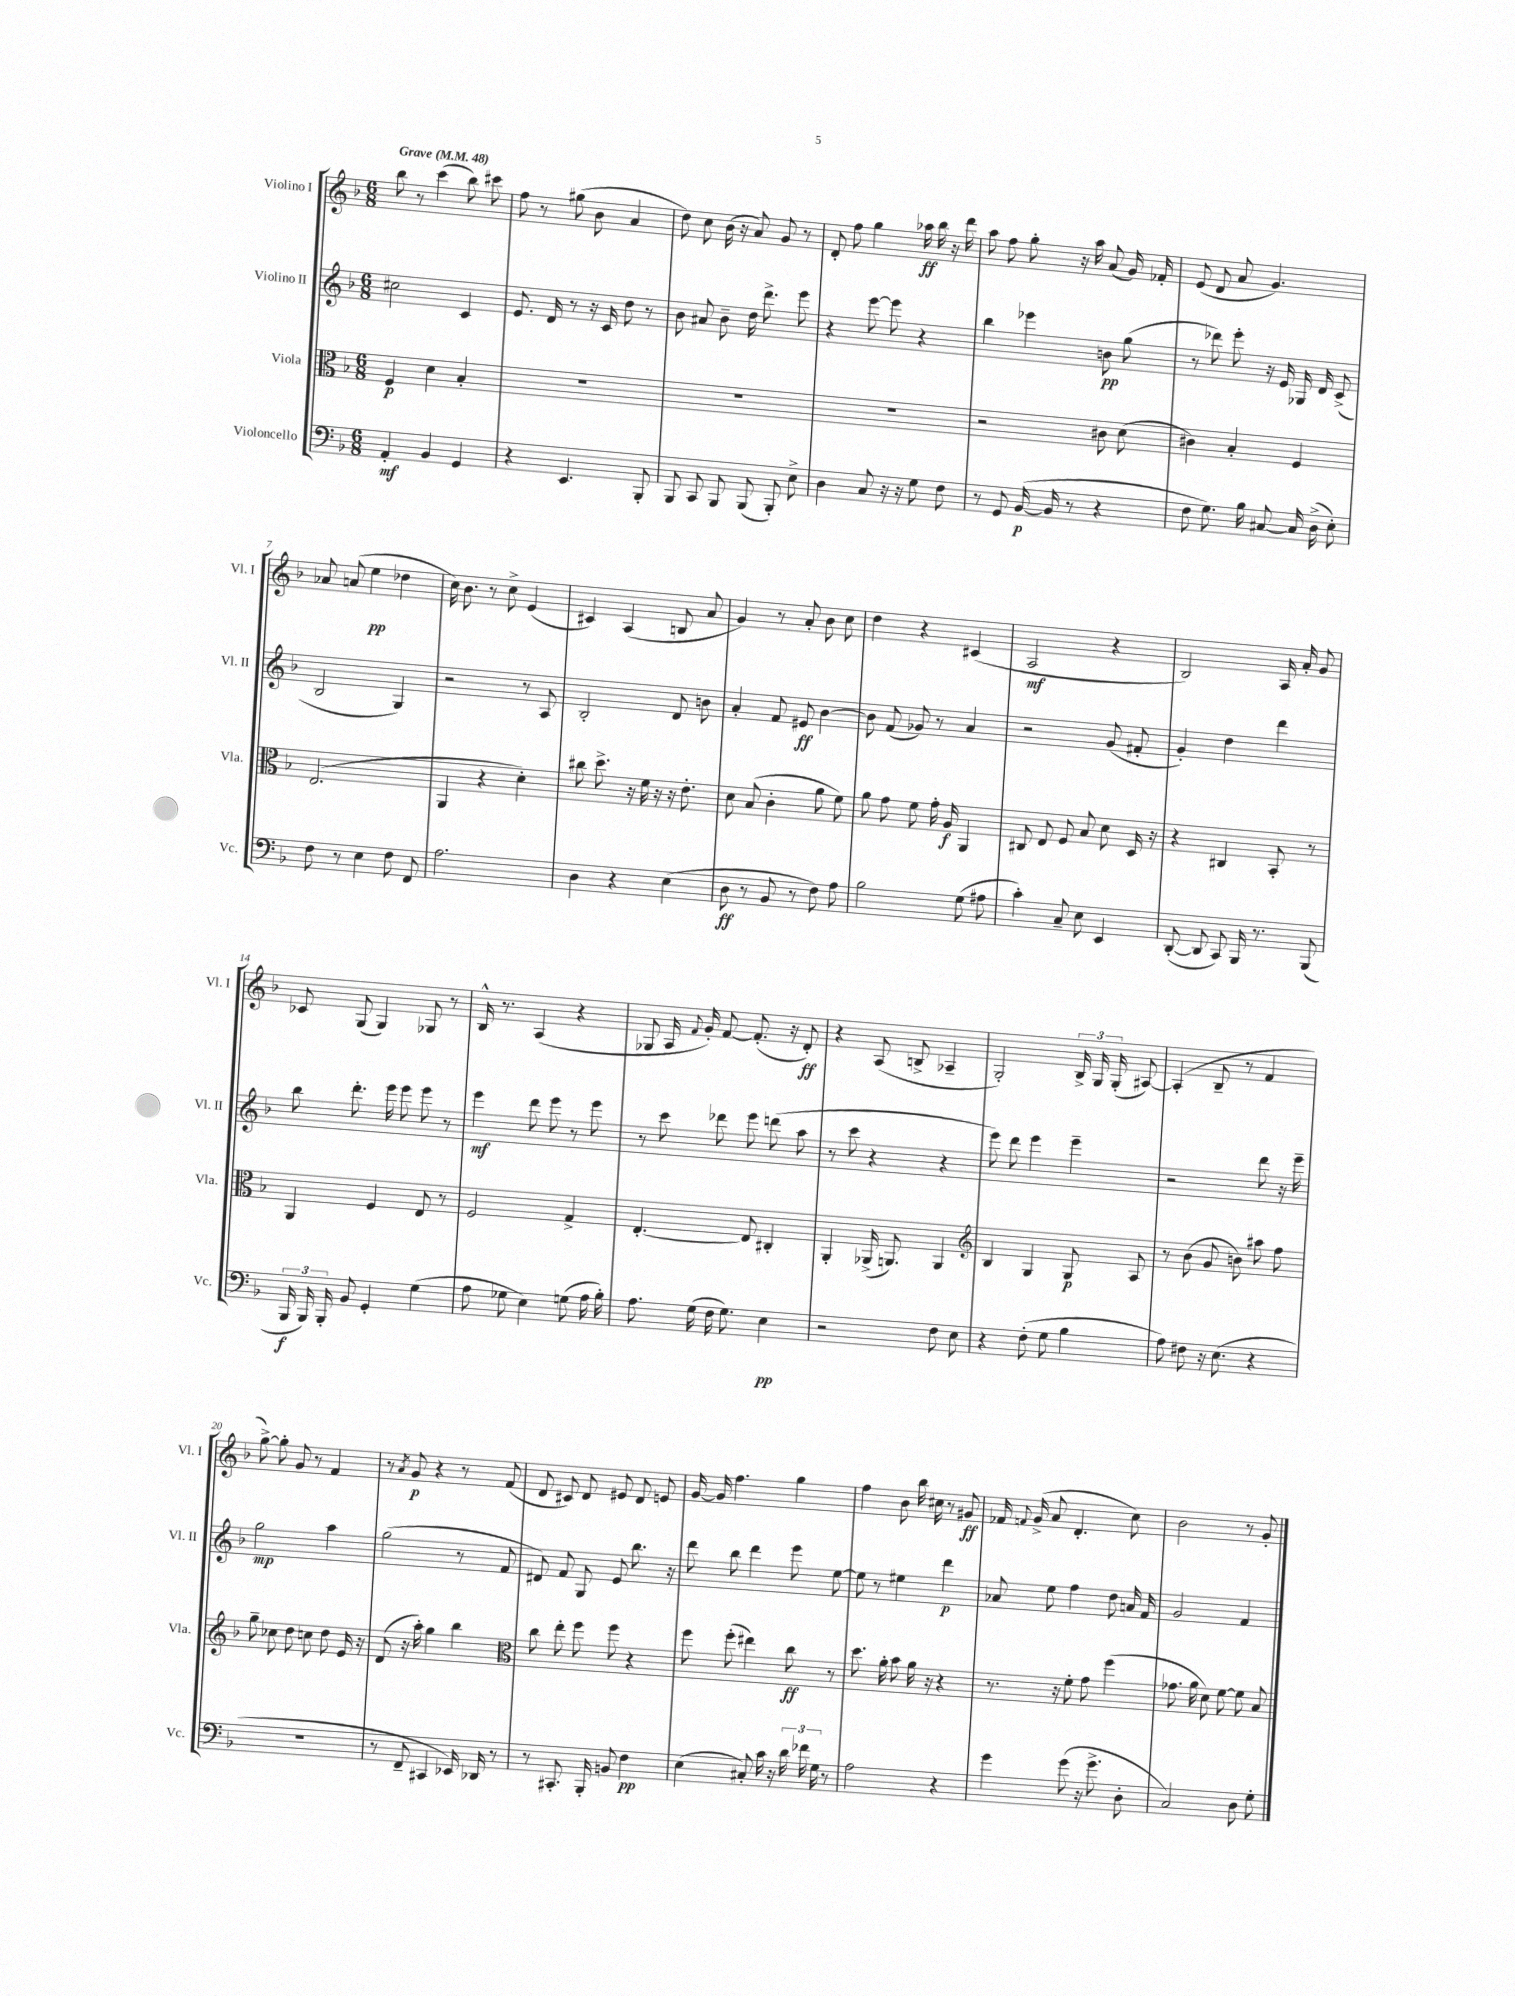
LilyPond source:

<<
\new StaffGroup <<
\new Staff = "s0" \with { instrumentName = "Violino I" shortInstrumentName = "Vl. I" } {
    \clef treble \key f \major \numericTimeSignature \time 6/8 \tempo "Grave" 4 = 48
    \autoBeamOff bes''8 r8 c'''4( bes''8) cis'''8 |
    f''8 r8 gis''8( bes'8 a'4 |
    d''8) c''8 bes'16( r16 a'8) g'8 r8 |
    d'8-. f''8 g''4 aes''16\ff bes''16 r16 d'''16 |
    a''8 f''8 g''8-. r16 a''16 a'8( g'16) fes'16-. |
    e'8( d'8 a'8 g'4.) |
    aes'8 a'8( e''4\pp des''4 |
    c''16) bes'8. r8 c''8-> e'4( |
    cis'4) a4( b8 a'8 |
    g'4) r8 a'8-. bes'8 c''8 |
    d''4 r4 cis'4( |
    a2\mf r4 |
    bes2) a16 a'16-. g'8 |
    ces'8 g8( g4) ges8 r8 |
    bes16-^ r8. a4( r4 |
    ges8 a16 \appoggiatura { f'8 } g'16-.) f'8~ f'8.-.( r16 d'8-.\ff) |
    r4 a8( b8-> aes4-- |
    g2-.) \tuplet 3/2 { bes16-> g16 g16-.( } ais8~) |
    ais4-.( bes8-- r8 f'4 |
    g''8~->) g''8-. g'8 r8 f'4 |
    r8 \acciaccatura { a'8 } g'8\p r4 r8 f'8( |
    d'8 cis'8) d'8 eis'8 d'8 e'8 |
    g'16~ g'16 f''4. g''4 |
    f''4 bes'8 bes''16 cis''16 r8 gis'8\ff |
    fes'16 \appoggiatura { f'8 } g'16->( a'8 d'4.-. c''8) |
    bes'2 r8 g'8-. \bar "|." |
}
\new Staff = "s1" \with { instrumentName = "Violino II" shortInstrumentName = "Vl. II" } {
    \clef treble \key f \major \numericTimeSignature \time 6/8
    \autoBeamOff cis''2 c'4 |
    e'8. d'16 r8 r16 c'16 d''8 r8 |
    bes'8 ais'8 bes'8-- d''16 d'''8.-> e'''8 |
    r4 e'''8~ e'''8 r4 |
    bes''4 ees'''4 b'8\pp g''8( |
    r8 des'''8) e'''8-. r16 e'16 ges16 d'16 c'8->( |
    bes2 g4) |
    r2 r8 a8 |
    bes2-. d'8 b'8 |
    a'4-. f'8 eis'8\ff bes'4~ |
    bes'8 f'8( ges'8) r8 a'4 |
    r2 g'8( fis'8-. |
    g'4-.) d''4 d'''4 |
    bes''8 d'''8.-. e'''16 e'''8 e'''8 r8 |
    e'''4\mf d'''8 e'''8 r8 e'''8 |
    r8 c'''8 des'''8 e'''8 d'''8( a''8 |
    r8 c'''8 r4 r4 |
    e'''8) d'''8 e'''4 e'''4-- |
    r2 d'''8 r16 e'''16-- |
    g''2\mp a''4 |
    g''2( r8 f'8 |
    dis'8) f'8 g8 e'8 bes''8. r16 |
    d'''8 bes''8 d'''4 e'''8 e''8~ |
    e''8 r8 eis''4 d'''4\p |
    aes'8 e''8 f''4 d''8 a'16 f'16 |
    g'2 f'4 \bar "|." |
}
\new Staff = "s2" \with { instrumentName = "Viola" shortInstrumentName = "Vla." } {
    \clef alto \key f \major \numericTimeSignature \time 6/8
    \autoBeamOff f4\p d'4 bes4-. |
    R2. |
    R2. |
    R2. |
    r2 cis'8 d'8( |
    cis'4) bes4-. f4 |
    e2.( |
    a,4 r4 d'4-.) |
    cis''8 d''8.-> r16 f'16 r16 r16 e'8.-. |
    d'8 bes8( c'4-. a'8 f'8) |
    a'8 g'8 f'8 g'16-. a16\f a,4 |
    cis8 e8 f8 bes8 d'8 d16 r16 |
    r4 cis4 bes,8-. r8 |
    a,4 f4 e8 r8 |
    f2 g4-> |
    e4.~-. e8 cis4-. |
    a,4-. aes,16->( a,8.) a,4 |
    \clef treble bes4 g4 g8\p a8 |
    r8 bes'8( g'8 b'8) ais''8 f''8 |
    g''8-- ces''8 d''8 c''8 d''8 e'16 r16 |
    d'8( r16 a''16-.) g''4 bes''4 |
    \clef alto c''8 e''8-. f''8 f''8 r4 |
    f''8 f''8-.( eis''4) c''8\ff r8 |
    d''8. a'16-. bes'8 a'16 r16 r4 |
    r8. r16 f'8-. g'8 f''4( |
    ges'8. a'16 d'8) f'8~ f'8 bes8 \bar "|." |
}
\new Staff = "s3" \with { instrumentName = "Violoncello" shortInstrumentName = "Vc." } {
    \clef bass \key f \major \numericTimeSignature \time 6/8
    \autoBeamOff a,4-.\mf bes,4 g,4 |
    r4 e,4. bes,,8-. |
    bes,,8 c,8 bes,,8 bes,,8( bes,,8-.) e8-> |
    d4 c8 r16 r16 g8 f8 |
    r8 g,8 bes,16~\p( bes,16 r8 r4 |
    f8 g8.) bes16 cis8~ cis16 d16->( e8-.) |
    f8 r8 e4 f8 f,8 |
    a2. |
    d4 r4 e4( |
    d8\ff r8 bes,8 r8 f8) a8 |
    bes2 g8( ais8 |
    c'4-.) c8-- e8 e,4 |
    d,8~-.( d,8 c,8) bes,,16 r8. bes,,8( |
    \tuplet 3/2 { bes,,16\f bes,,16) bes,,16-. } bes,8 g,4-. g4( |
    a8 ges8 e4) g8( a16 bes16-.) |
    a8. g16( f16 g8.) e4\pp |
    r2 f8 e8 |
    r4 f8-.( g8 bes4 |
    a8) fis8 r16 e8.( r4 |
    R2. |
    r8 f,8-- cis,4 ees,16) des,16 r8 |
    r8 cis,8.-. bes,,16-. b,8 f4\pp |
    e4( cis8-.) c'16 r16 \tuplet 3/2 { d'16 fes'16 g16 } r8 |
    a2 r4 |
    g'4 g'8( r16 g'8.-> d8-. |
    c2) d8 g8-. \bar "|." |
}
>>
>>
